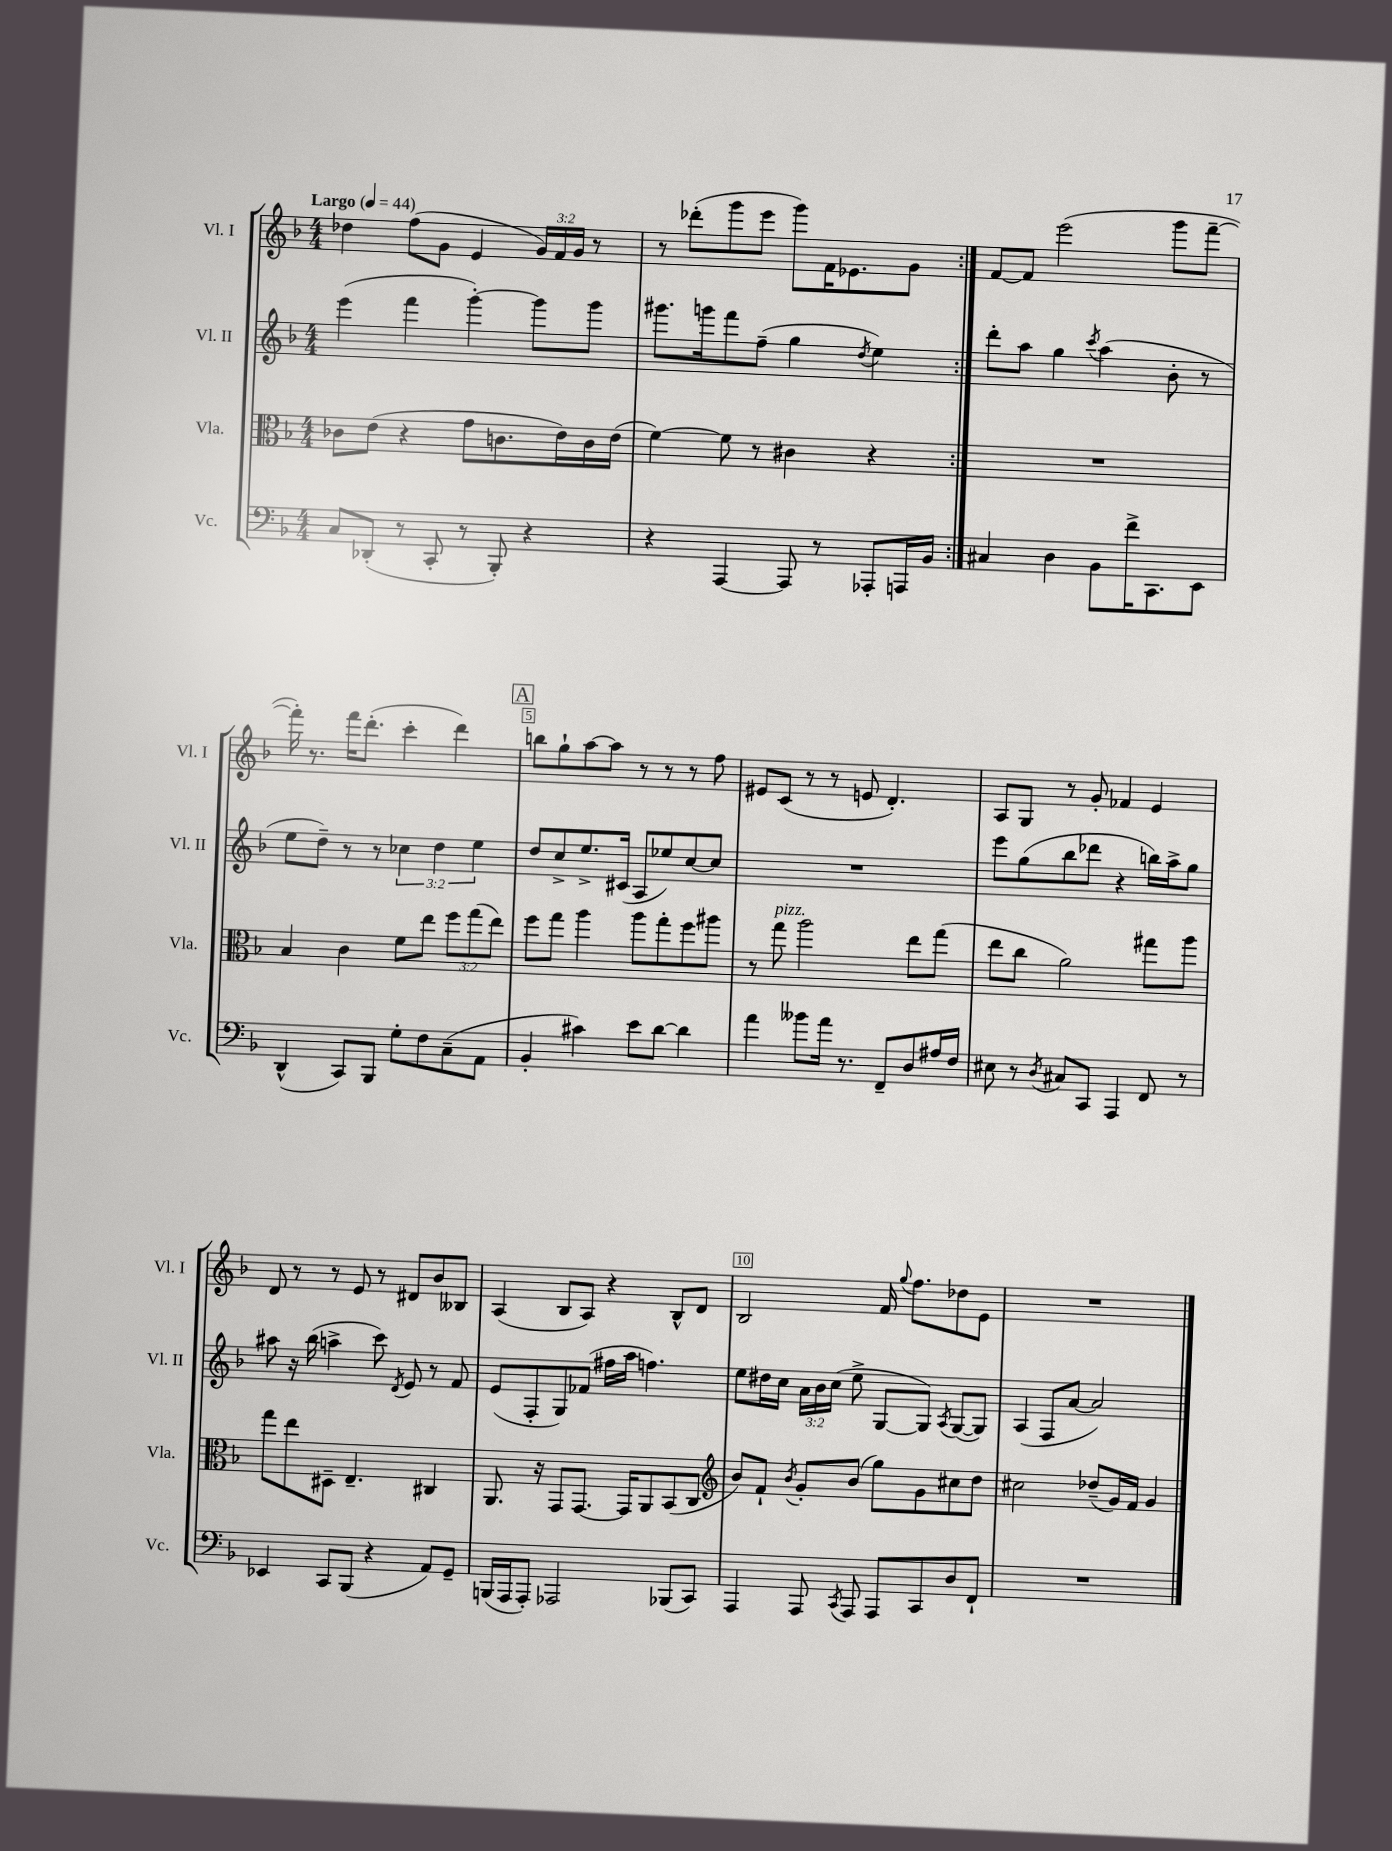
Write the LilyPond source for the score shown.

<<
\new StaffGroup <<
\new Staff = "s0" \with { instrumentName = "Vl. I" shortInstrumentName = "Vl. I" } {
    \clef treble \key f \major \numericTimeSignature \time 4/4 \override Staff.TupletNumber.text = #tuplet-number::calc-fraction-text \tempo "Largo" 4 = 44
    \autoBeamOff \repeat volta 2 { des''4 f''8[( g'8] e'4 \tuplet 3/2 { g'16[) f'16 g'16] } r8 |
    r8 des'''8[-.( g'''8 e'''8] g'''8[) f'16 ees'8. g'8] | }
    f'8[~ f'8] e'''2( g'''8[ f'''8]~-- |
    f'''16-.) r8. f'''16[ d'''8.]-.( c'''4-. d'''4) |
    \mark \markup { \box "A" } b''8[ g''8-! a''8~ a''8] r8 r8 r8 f''8 |
    eis'8[ c'8]( r8 r8 e'8 d'4.-.) |
    a8[ g8] r8 g'8-. fes'4 e'4 |
    d'8 r8 r8 e'8 r8 dis'8[ bes'8 beses8] |
    a4( bes8[ a8]) r4 bes8[-^ d'8] |
    bes2 f'16 \appoggiatura { g''8 } f''8.[ des''8 e'8] |
    R1 \bar "|." |
}
\new Staff = "s1" \with { instrumentName = "Vl. II" shortInstrumentName = "Vl. II" } {
    \clef treble \key f \major \numericTimeSignature \time 4/4 \override Staff.TupletNumber.text = #tuplet-number::calc-fraction-text
    \autoBeamOff \repeat volta 2 { e'''4( f'''4 g'''4~-.) g'''8[ g'''8] |
    gis'''8.[ g'''16 f'''8 f''8]--( g''4 \acciaccatura { d''8 } e''4) | }
    d'''8[-. a''8] g''4 \acciaccatura { c'''8 } a''4( bes'8-. r8 |
    e''8[ d''8]--) r8 r8 \tuplet 3/2 { ces''4 d''4 e''4 } |
    \mark \markup { \box "A" } d''8[ c''8-> e''8.-> cis'16]( a8[ ees''8) c''8~ c''8] |
    R1 |
    e'''8[ g''8( bes''8 des'''8] r4 b''16[) a''16-> g''8] |
    ais''8 r16 bes''16( a''4-> c'''8) \acciaccatura { d'8 } e'8 r8 f'8 |
    e'8[( f8-. g8) fes'8]( fis''16[ a''16] f''4.) |
    e''8[ dis''16 c''16] \tuplet 3/2 { a'16[ bes'16 c''16]( } e''8-> g8[~ g8]) \acciaccatura { a8 } g8[~( g8]) |
    a4( f8[ a'8]~ a'2) \bar "|." |
}
\new Staff = "s2" \with { instrumentName = "Vla." shortInstrumentName = "Vla." } {
    \clef alto \key f \major \numericTimeSignature \time 4/4 \override Staff.TupletNumber.text = #tuplet-number::calc-fraction-text
    \autoBeamOff \repeat volta 2 { ces'8[ e'8]( r4 g'8[ c'8. e'16) c'16 e'16]( |
    f'4~) f'8 r8 cis'4 r4 | }
    R1 |
    bes4 c'4 f'8[ e''8] \tuplet 3/2 { f''8[ g''8( e''8]) } |
    \mark \markup { \box "A" } f''8[ g''8] a''4 a''8[ g''8-. f''8 ais''8] |
    r8 g''8^\markup { \italic "pizz." } a''2 e''8[ g''8]( |
    e''8[ c''8] a'2) gis''8[ a''8] |
    g''8[ e''8 dis8]-- e4.-- cis4 |
    a,8. r16 g,8[ g,8.]~ g,16[ a,8 bes,8( c8] |
    \clef treble bes'8[) f'8]-! \acciaccatura { bes'8 } g'8[-. bes'8]( g''8[) g'8 cis''8 d''8] |
    cis''2 des''8[--( g'16) f'16] g'4 \bar "|." |
}
\new Staff = "s3" \with { instrumentName = "Vc." shortInstrumentName = "Vc." } {
    \clef bass \key f \major \numericTimeSignature \time 4/4
    \autoBeamOff \repeat volta 2 { c8[ des,8]-.( r8 c,8-. r8 bes,,8-.) r4 |
    r4 a,,4~ a,,8 r8 aes,,8[-. a,,16 bes,16] | }
    cis4 d4 bes,8[ f'16-> c,8. e,8] |
    d,4-^( c,8[) bes,,8] g8[-. f8 c8--( a,8] |
    \mark \markup { \box "A" } bes,4-. cis'4) e'8[ d'8]~ d'4 |
    a'4 beses'8[ a'16] r8. f,8[-- d8 ais16 f16] |
    eis8 r8 \acciaccatura { d8 } cis8[ c,8] a,,4 f,8 r8 |
    ees,4 c,8[ bes,,8]( r4 a,8[) g,8]-- |
    b,,16[( a,,16 a,,8]-.) aes,,2 bes,,8[( c,8]) |
    a,,4 a,,8 \acciaccatura { c,8 } a,,8 a,,8[ c,8 d8 f,8]-! |
    R1 \bar "|." |
}
>>
>>
\layout { \context { \Score \override BarNumber.break-visibility = ##(#f #t #t) barNumberVisibility = #(every-nth-bar-number-visible 5) \override BarNumber.stencil = #(make-stencil-boxer 0.1 0.3 ly:text-interface::print) } }
